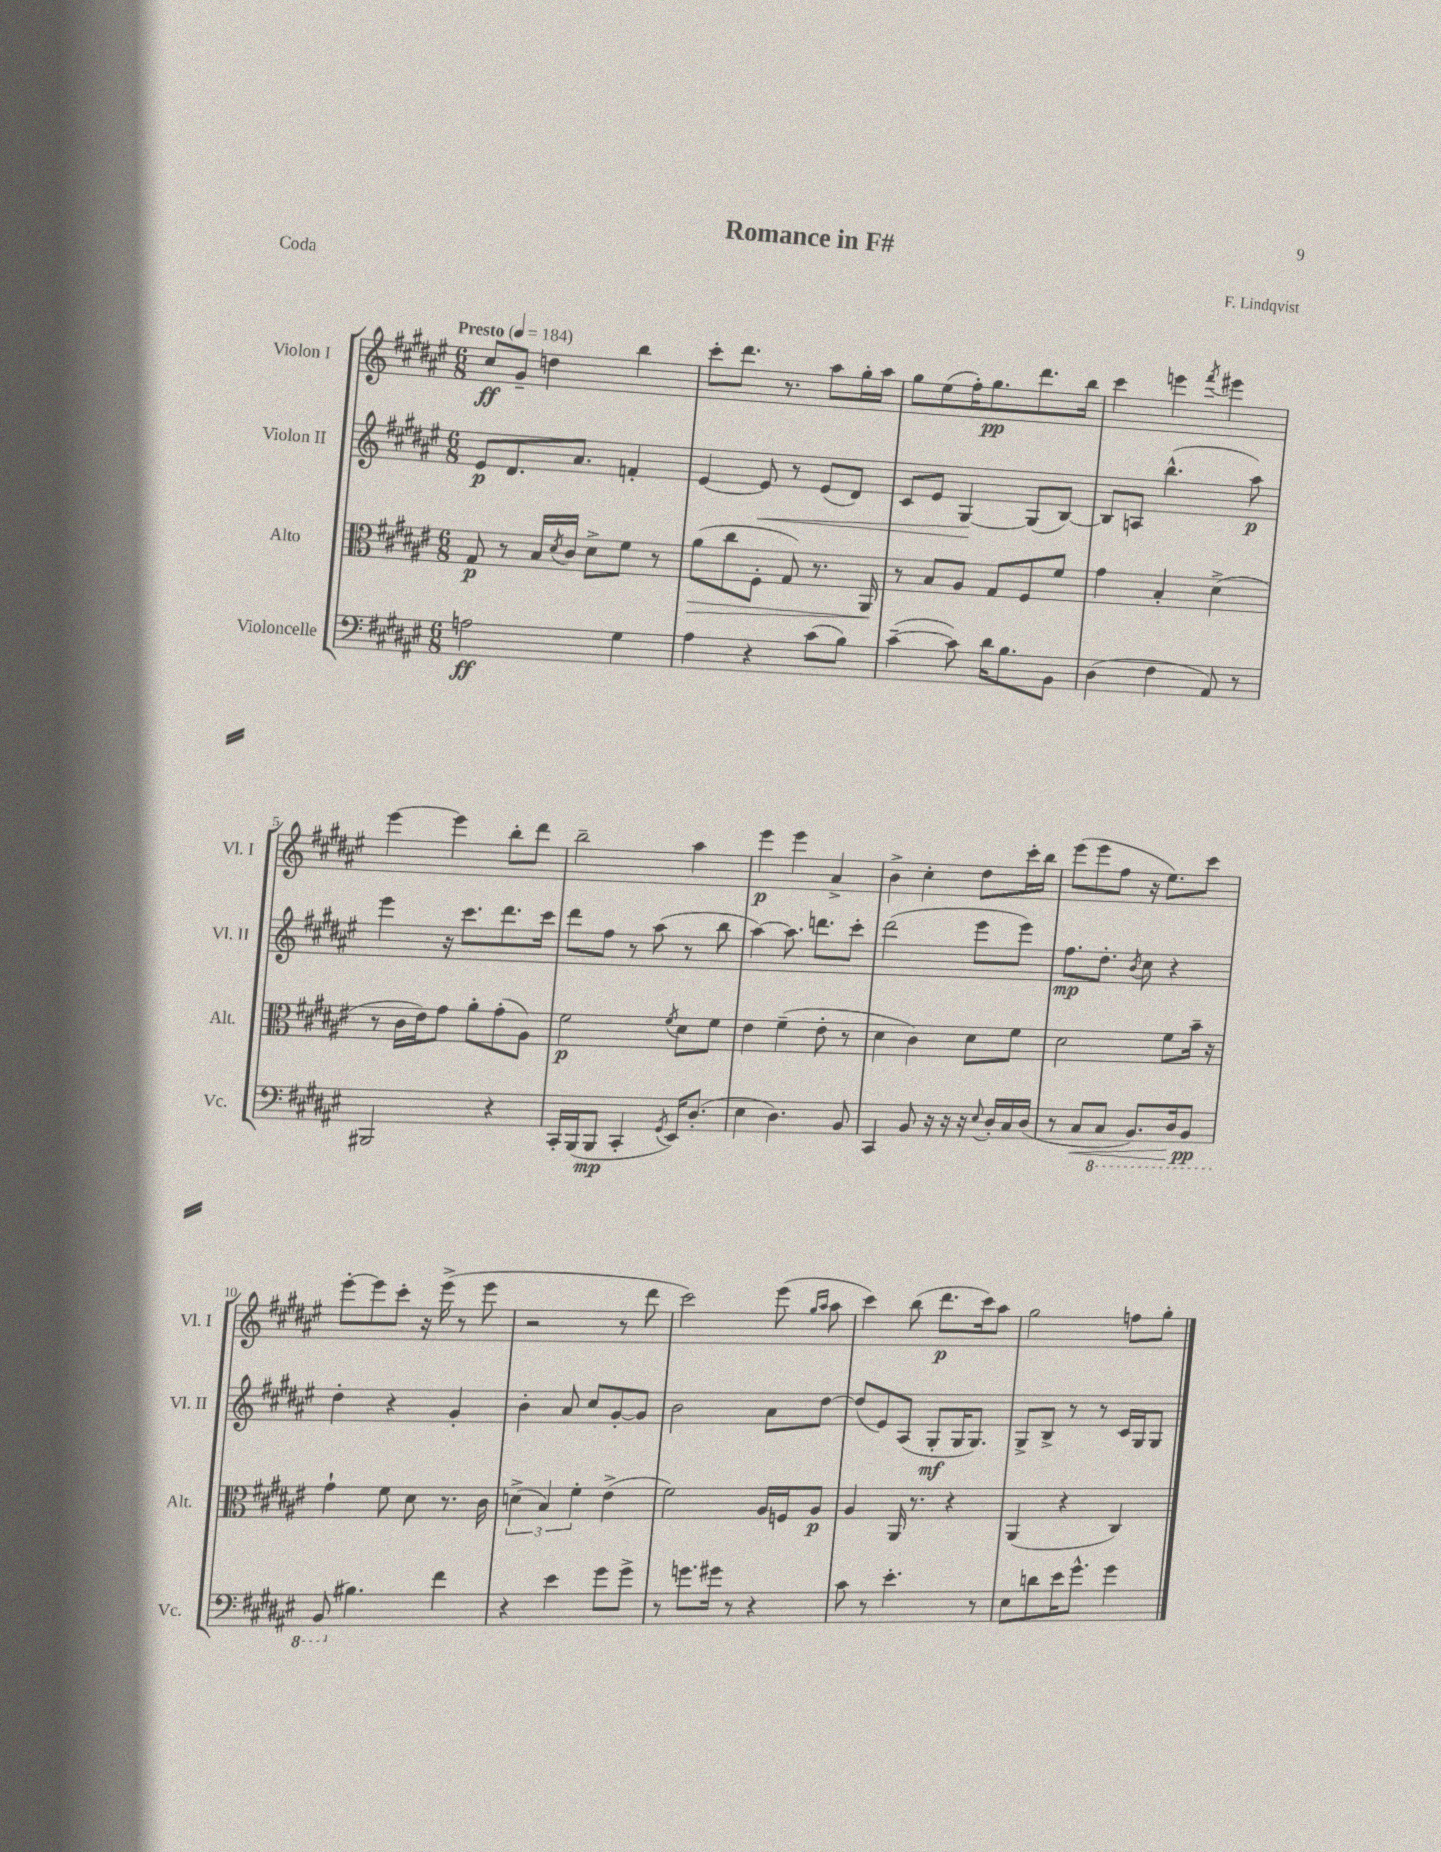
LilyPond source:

\header { title = "Romance in F#" composer = "F. Lindqvist" piece = "Coda" }
<<
\new StaffGroup <<
\new Staff = "s0" \with { instrumentName = "Violon I" shortInstrumentName = "Vl. I" } {
    \clef treble \key fis \major \numericTimeSignature \time 6/8 \tempo "Presto" 4 = 184
    cis''8\ff gis'8-- d''4 b''4 |
    cis'''8-. dis'''8. r8. ais''8 gis''16-. ais''16 |
    gis''8 eis''8( fis''16-.) gis''8.\pp dis'''8. b''16 |
    cis'''4 e'''4 \acciaccatura { fis'''8 } eis'''4 |
    eis'''4~ eis'''4 b''8-. dis'''8 |
    b''2-- ais''4 |
    eis'''4\p eis'''4 ais'4-> |
    b'4-> cis''4-. dis''8 cis'''16-. b''16 |
    eis'''8( eis'''8 fis''8 r16 eis''8.) cis'''8 |
    eis'''8~-. eis'''8 cis'''8-. r16 eis'''16->( r8 eis'''8 |
    r2 r8 dis'''8 |
    cis'''2) eis'''8( \grace { gis''16 ais''16 } ais''8 |
    cis'''4) b''8( dis'''8.\p cis'''16) ais''8 |
    gis''2 f''8 gis''8-. \bar "|." |
}
\new Staff = "s1" \with { instrumentName = "Violon II" shortInstrumentName = "Vl. II" } {
    \clef treble \key fis \major \numericTimeSignature \time 6/8
    eis'8\p dis'8. ais'8. f'4-. |
    eis'4~ eis'8\< r8 eis'8( dis'8) |
    cis'8 eis'8 gis4~\! gis8( b8~) |
    b8 a8 b''4.-^( ais''8\p) |
    eis'''4 r16 cis'''8. dis'''8. cis'''16 |
    dis'''8 fis''8 r8 ais''8( r8 b''8 |
    ais''4~) ais''8. d'''8. cis'''8-. |
    dis'''2( eis'''8 eis'''8) |
    fis''8.\mp dis''8.-. \acciaccatura { b'8 } cis''8 r4 |
    dis''4-. r4 gis'4-. |
    b'4-. ais'8 cis''8 gis'8~-. gis'8 |
    b'2 ais'8 dis''8~ |
    dis''8( eis'8) ais8( gis8-.\mf gis16 gis8.) |
    gis8-> b8-> r8 r8 cis'16 gis16 gis8 \bar "|." |
}
\new Staff = "s2" \with { instrumentName = "Alto" shortInstrumentName = "Alt." } {
    \clef alto \key fis \major \numericTimeSignature \time 6/8
    gis8\p r8 b16 \acciaccatura { dis'8 } cis'16 dis'8-> fis'8 r8 |
    ais'8\>( cis''8 fis8-. gis8) r8. ais,16\! |
    r8 b8 ais8 gis8 fis8 fis'8 |
    gis'4 b4-. dis'4->( |
    r8 cis'16 eis'16) gis'8 ais'8-. gis'8-.( ais8) |
    fis'2\p \acciaccatura { fis'8 } dis'8 fis'8 |
    eis'4 fis'4--( eis'8-. r8 |
    dis'4 cis'4) dis'8 fis'8 |
    dis'2 fis'8 b'16-- r16 |
    gis'4-! fis'8 dis'8 r8. cis'16 |
    \tuplet 3/2 { d'4->( b4) fis'4-. } eis'4->( |
    fis'2) ais16 f16 ais8\p |
    ais4 ais,16 r8. r4 |
    ais,4( r4 cis4) \bar "|." |
}
\new Staff = "s3" \with { instrumentName = "Violoncelle" shortInstrumentName = "Vc." } {
    \clef bass \key fis \major \numericTimeSignature \time 6/8
    a2\ff gis4 |
    ais4 r4 cis'8( b8) |
    cis'4~--( cis'8) dis'16 b8. b,8 |
    dis4( fis4 ais,8) r8 |
    bis,,2 r4 |
    cis,16-. b,,16( b,,8\mp cis,4-. \acciaccatura { gis,8 } eis,16) dis8.-.( |
    eis4 dis4.) b,8 |
    cis,4 b,8 r16 r16 r16 \appoggiatura { eis8 } dis16-. cis16 dis16( |
    r8 cis8\< \ottava #-1 cis,8 b,,8.) dis,16 b,,8\pp\! |
    b,,8( \ottava #0 bis4.) fis'4 |
    r4 eis'4 gis'8 gis'8-> |
    r8 g'8. gis'16 r8 r4 |
    cis'8 r8 eis'4.-. r8 |
    eis8 d'8 eis'16 gis'8.-^ gis'4 \bar "|." |
}
>>
>>
